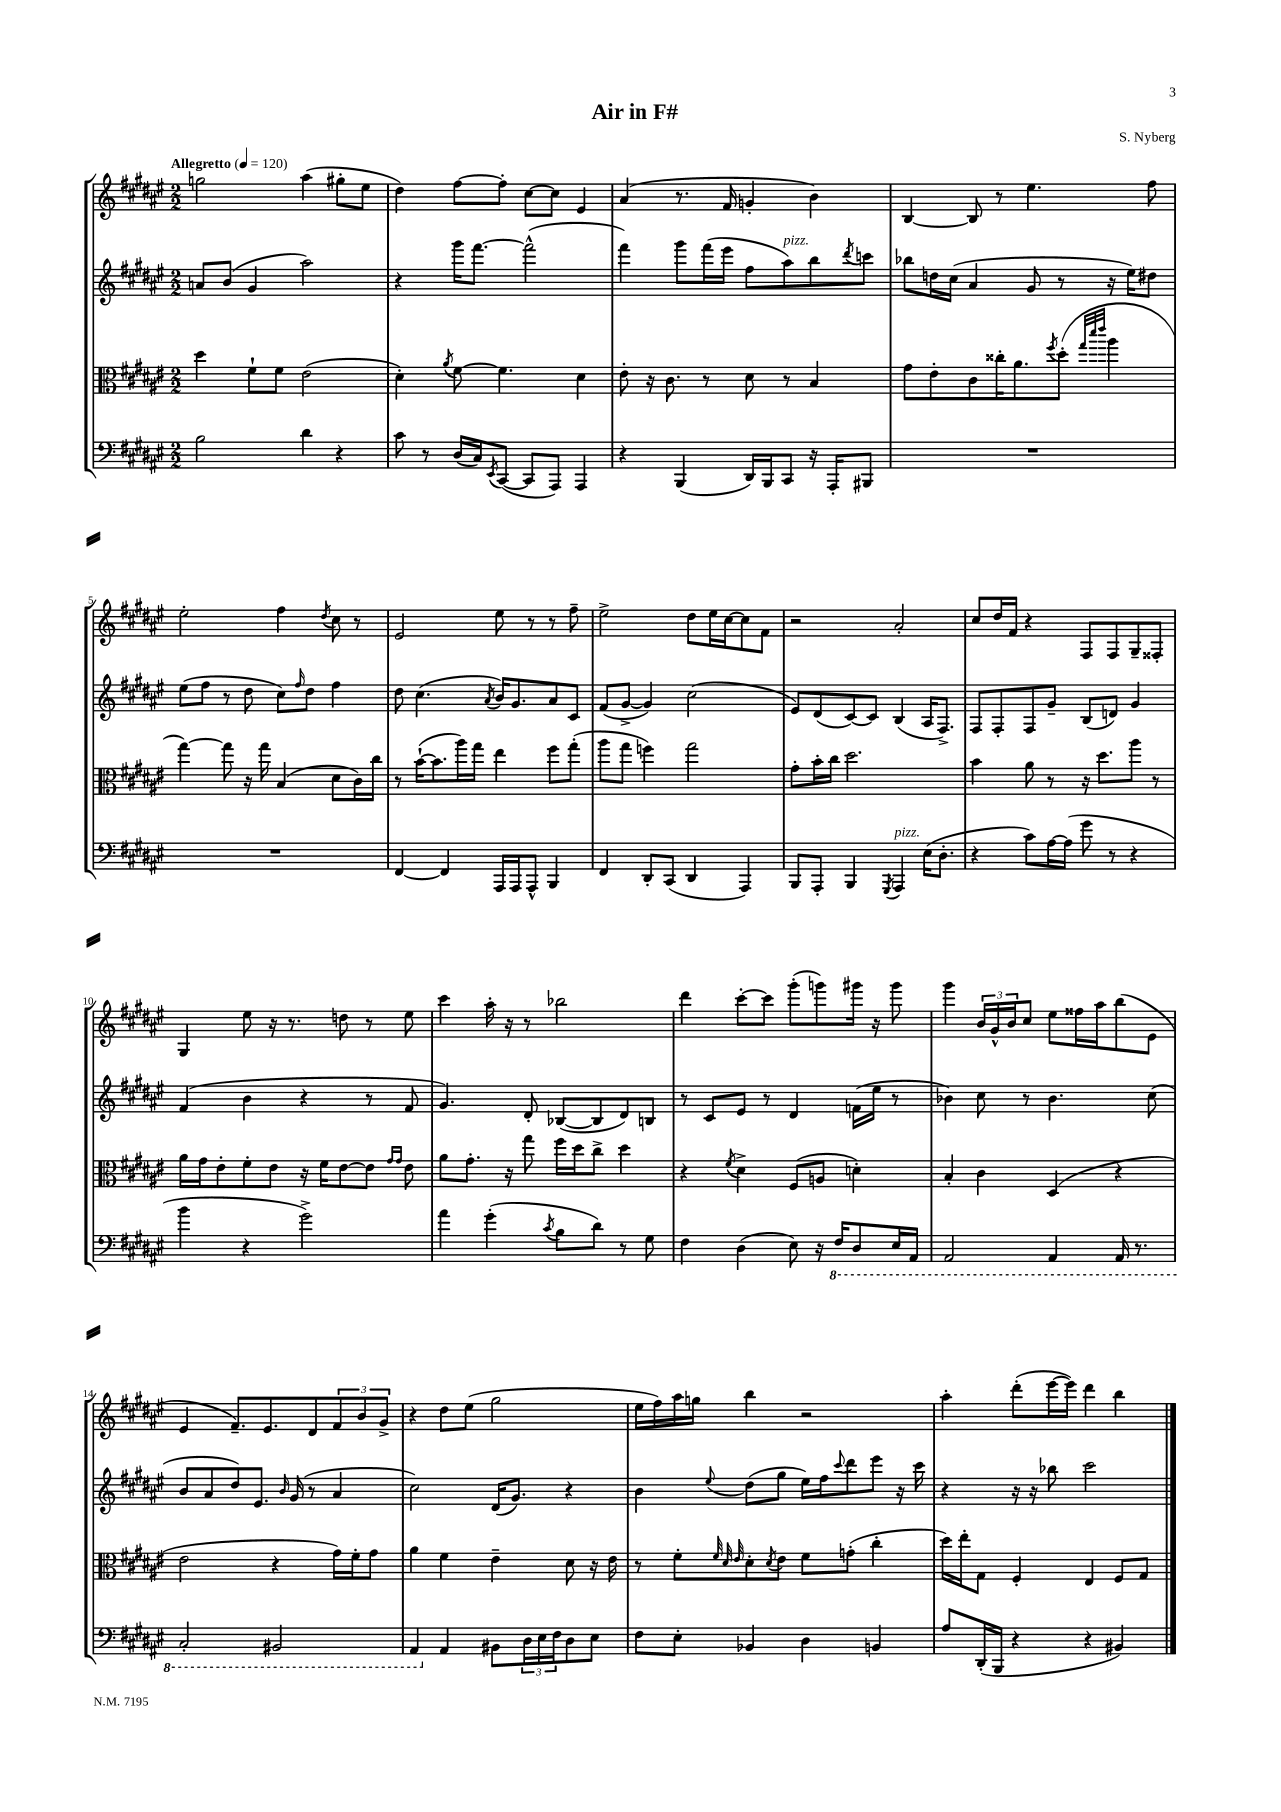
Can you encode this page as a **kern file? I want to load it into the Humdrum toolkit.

**kern	**kern	**kern	**kern
*part4	*part3	*part2	*part1
*staff4	*staff3	*staff2	*staff1
*clefF4	*clefC3	*clefG2	*clefG2
*k[f#c#g#d#a#e#]	*k[f#c#g#d#a#e#]	*k[f#c#g#d#a#e#]	*k[f#c#g#d#a#e#]
*M2/2	*M2/2	*M2/2	*M2/2
*MM120	*MM120	*MM120	*MM120
=1	=1	=1	=1
!	!	!	!LO:TX:a:B:t=Allegretto
2B\	4dd#\	8an/L	2ggn\
.	.	(8b/J	.
.	8f#`\L	4g#/	.
.	8f#\J	.	.
4d#\	(2e#\	2aa#\)	(4aa#\
4r	.	.	8gg#X'\L
.	.	.	8ee#\J
=2	=2	=2	=2
8c#\	4d#'\)	4r	4dd#\)
8r	.	.	.
.	8qa#/	.	.
(16D#/LL	[8f#\	16ggg#\KL	[8ff#\L
16C#/J)	.	[8.fff#\J	.
8qEE#/	.	.	.
([8CC#/J	4.f#\]	.	8ff#'\J]
8CC#/L]	.	(2fff#^^\]	[8cc#\L
8AAA#/J)	.	.	8cc#\J]
4AAA#/	4d#\	.	4e#/
=3	=3	=3	=3
4r	8e#'\	4fff#\)	(4a#/
.	16r	.	.
.	8.c#\	.	.
(4BBB/	.	8ggg#\L	8.r
.	8r	(16fff#\L	.
.	.	16eee#\JJ	16f#/
16DD#/LL)	8d#\	8ff#\L	4gn'/
16BBB/J	.	.	.
!	!	!LO:TX:a:i:t=pizz.	!
8CC#/J	8r	8aa#\)	.
16r	4B/	8bb\	4b\)
16AAA#'/KL	.	.	.
.	.	8qddd#/	.
8BBB#X/J	.	8cccn\J	.
=4	=4	=4	=4
1r	8g#\L	8bb-X\L	[4B/
.	8e#'\	16ddn\L	.
.	.	(16cc#\JJ	.
.	8c#\	4a#/	8B/]
.	16cc##X'\K	.	8r
.	8.a#\	.	.
.	.	8g#/	4.ee#\
.	8qff#/	.	.
.	(8dd#'\J	8r	.
.	32qqgg#/LLL	.	.
.	32qqddd#/	.	.
.	32qqeee#/JJJ	.	.
.	4aa#\	16r	.
.	.	16ee#\KL)	.
.	.	8dd#X\J	8ff#\
!!LO:LB:g=z
=5	=5	=5	=5
1r	[4gg#\)	(8ee#\L	2ee#'\
.	.	8ff#\J	.
.	8gg#\]	8r	.
.	16r	8dd#\	.
.	16gg#\	.	.
.	(4B/	8cc#\L)	4ff#\
.	.	16qqff#/	.
.	.	8dd#\J	.
.	.	.	8qdd#/
.	8d#\L	4ff#\	8cc#\
.	16c#\L)	.	8r
.	16cc#\JJ	.	.
=6	=6	=6	=6
[4FF#/	8r	8dd#\	2e#/
.	([16b`\KL	(4.cc#\	.
.	8.b\]	.	.
4FF#/]	.	.	.
.	16aa#\L)	.	.
.	16gg#\JJ	.	.
.	.	8qa#/	.
16AAA#/LL	4ee#\	16b/KL)	8ee#\
16AAA#/J	.	8.g#/	.
8AAA#^^/J	.	.	8r
4BBB/	8ff#\L	8a#/	8r
.	(8gg#'\J	8c#/J	8ff#~\
=7	=7	=7	=7
4FF#/	8aa#\L	(8f#/L	2ee#^\
.	8gg#\J	[8g#^/J	.
8DD#'/L	4ffn\)	4g#/])	.
(8CC#/J	.	.	.
4DD#/	2gg#\	(2cc#\	8dd#\L
.	.	.	16ee#\L
.	.	.	[16cc#\J
4AAA#/)	.	.	8cc#\]
.	.	.	8f#\J
=8	=8	=8	=8
8BBB/L	8g#'\L	8e#/L)	2r
8AAA#'/J	16b'\L	(8d#/	.
.	16cc#\JJ	.	.
4BBB/	2.dd#\	[8c#/)	.
.	.	8c#/J]	.
8qGGG#/	.	.	.
!LO:TX:a:i:t=pizz.	!	!	!
4AAA#/	.	(4B/	2a#'/
(16E#\KL	.	16A#/KL	.
8.D#'\J	.	8.F#^/J)	.
=9	=9	=9	=9
4r	4b\	8F#/L	8cc#/L
.	.	8F#'/	16dd#/L
.	.	.	16f#/JJ
8c#\L)	8a#\	8F#/	4r
[16A#\L	8r	8g#~/J	.
(16A#\JJ]	.	.	.
8g#\	16r	(8B/L	8F#/L
.	8.dd#\L	.	.
8r	.	8dn/J)	8F#/
4r	8aa#\J	4g#/	8G#~/
.	8r	.	8F##X'/J
!!LO:LB:g=z
=10	=10	=10	=10
4b\	16a#\LL	(4f#/	4G#/
.	16g#\J	.	.
.	8e#'\	.	.
4r	8f#'\	4b\	8ee#\
.	8e#\J	.	16r
.	.	.	8.r
2g#^\)	16r	4r	.
.	16f#\KL	.	.
.	[8e#\	.	8ddn\
.	8e#\J]	8r	8r
.	16qqg#/LL	.	.
.	16qqg#/JJ	.	.
.	8e#\	8f#/	8ee#\
=11	=11	=11	=11
4a#\	8a#\L	4.g#/)	4ccc#\
.	8.g#'\J	.	.
(4g#'\	.	.	16aa#'\
.	16r	.	16r
.	8gg#\	8d#'/	8r
8qc#/	.	.	.
8B\L	16ff#\LL	([8B-X/L	2bb-X\
.	16dd#\J	.	.
8d#\J)	8cc#^\J	8B-/]	.
8r	4dd#\	8d#/)	.
8G#\	.	8Bn/J	.
=12	=12	=12	=12
4F#\	4r	8r	4ddd#\
.	.	8c#/L	.
.	8qf#/	.	.
(4D#\	4d#^\	8e#/J	[8ccc#'\L
.	.	8r	8ccc#\J]
8E#\)	(8F#/L	4d#/	(8ggg#'\L
16r	8An/J	.	8gggn\)
*8ba	*	*	*
16FF#/KL	.	.	.
8DD#/	4dn'\)	(16fn\LL	16ggg#X\Jk
.	.	16ee#\JJ	16r
16EE#/L	.	8r	8ggg#\
16AAA#/JJ	.	.	.
=13	=13	=13	=13
2AAA#/	4B'/	4b-X\)	4ggg#\
.	4c#\	8cc#\	24b/LL
.	.	.	24g#^^/
.	.	.	24b/J
.	.	8r	8cc#/J
4AAA#/	(4D#/	4.b-\	8ee#\L
.	.	.	16ff##X\L
.	.	.	16aa#\J
16AAA#/	4r	.	(8bb\
8.r	.	.	.
.	.	(8cc#\	8e#\J
!!LO:LB:g=z
=14	=14	=14	=14
2CC#'/	2e#\	8b/L	4e#/
.	.	8a#/	.
.	.	8dd#/)	8.f#~/L)
.	.	8.e#/J	.
.	.	.	8.e#/
2BBB#X/	4r	.	.
.	.	16qqb/	.
.	.	(16g#/	.
.	.	8r	8d#/
.	16g#\LL)	4a#/	12f#/
.	16f#'\J	.	.
.	.	.	12b/
.	8g#\J	.	.
.	.	.	12g#^/J
=15	=15	=15	=15
4AAA#/	4a#\	2cc#\)	4r
*X8ba	*	*	*
4AA#/	4f#\	.	8dd#\L
.	.	.	(8ee#\J
8BB#X\L	4e#~\	(16d#/KL	2gg#\
.	.	8.g#/J)	.
24D#\L	.	.	.
24E#\	.	.	.
24F#\J	.	.	.
8D#\	8d#\	4r	.
8E#\J	16r	.	.
.	16e#\	.	.
=16	=16	=16	=16
8F#\L	8r	4b\	16ee#\LL
.	.	.	16ff#\)
8E#'\J	8f#'\L	.	16aa#\
.	.	.	16ggn\JJ
.	32qqf#/	.	.
.	32qqd#/	.	.
.	32qqe#/	8qqee#/	.
4BB-X/	8d#'\	(8dd#\L	4bb\
.	8qd#/	.	.
.	8e#\J	8gg#\J	.
4D#\	8f#\L	16ee#\LL)	2r
.	.	16ff#\J	.
.	.	8qqccc#/	.
.	(8gn'\J	8ddd#\	.
4BBn/	4cc#'\	8eee#\J	.
.	.	16r	.
.	.	16ccc#\	.
=17	=17	=17	=17
8A#/L	16dd#\LL)	4r	4aa#'\
.	16ee#'\J	.	.
(16DD#'/L	8G#\J	.	.
16BBB/JJ	.	.	.
4r	4F#'/	16r	(8ddd#'\L
.	.	16r	.
.	.	8bb-X\	[16eee#\L
.	.	.	16eee#\JJ])
4r	4E#/	2ccc#\	4ddd#\
4BB#X/)	8F#/L	.	4bb\
.	8G#/J	.	.
==	==	==	==
*-	*-	*-	*-
